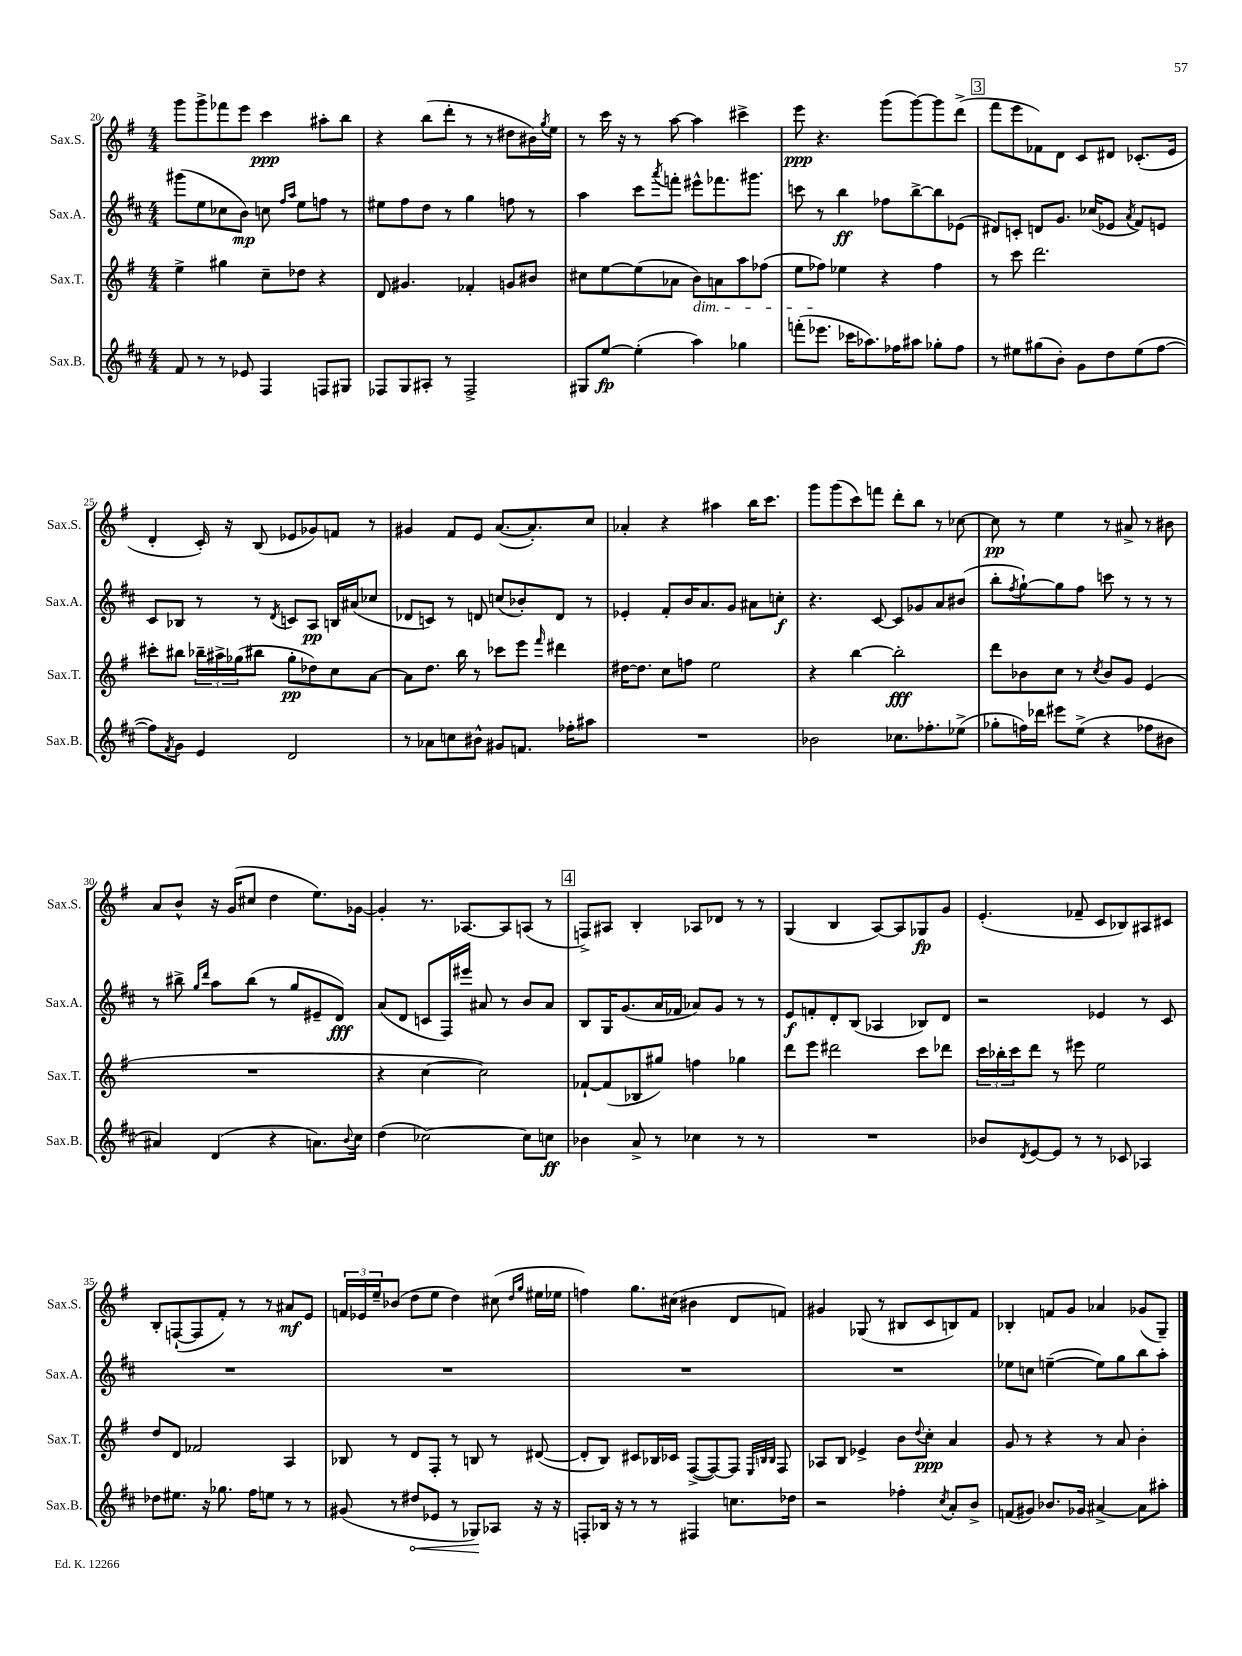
<<
\new StaffGroup <<
\new Staff = "s0" \with { instrumentName = "Sax.S." shortInstrumentName = "Sax.S." } {
    \clef treble \key g \major \numericTimeSignature \time 4/4
    g'''8 g'''8-> fes'''8 e'''8 c'''4\ppp ais''8-. b''8 |
    r4 b''8( d'''8-. r8 r8 dis''8 bis'16) \acciaccatura { g''8 } e''16 |
    r8 c'''16 r16 r8 a''8~ a''4 cis'''4-> |
    e'''8\ppp r4. g'''8( g'''8~) g'''8 d'''8->( |
    \mark \markup { \box "3" } fis'''8 e'''8 fes'8) d'8 c'8 dis'8 ces'8.-.( e'16 |
    d'4-. c'16-.) r16 b8( ees'8 ges'8) f'8 r8 |
    gis'4 fis'8 e'8 a'8.~( a'8.-.) c''8 |
    aes'4-. r4 ais''4 b''16 c'''8. |
    g'''8 g'''8( c'''8) f'''8 d'''8-. b''8 r8 ces''8~ |
    ces''8\pp r8 e''4 r8 ais'8-> r8 bis'8 |
    a'8 b'8-^ r16 g'16( cis''8 d''4 e''8.) ges'16~ |
    ges'4-. r8. aes8.~ aes8 a8( r8 |
    \mark \markup { \box "4" } f8->) ais8 b4-. aes8 des'8 r8 r8 |
    g4( b4 a8~) a8 ges8\fp g'8 |
    e'4.-.( fes'8-- c'8 bes8) ais8 cis'8 |
    b8-. f8~-!( f8 fis'8-.) r8 r8 ais'8\mf e'8 |
    \tuplet 3/2 { f'16 ees'16 e''16-- } bes'8( d''8 e''8 d''4) cis''8( \grace { d''16 g''16 } eis''16 ees''16 |
    f''4) g''8. cis''16( bis'4 d'8 f'8) |
    gis'4 ges8( r8 bis8 c'8 b8) fis'8 |
    bes4-. f'8 g'8 aes'4 ges'8( g8--) \bar "|." |
}
\new Staff = "s1" \with { instrumentName = "Sax.A." shortInstrumentName = "Sax.A." } {
    \clef treble \key d \major \numericTimeSignature \time 4/4
    gis'''8( e''8 ces''8 b'8\mp) c''8 \grace { fis''16 a''16 } e''8 f''8 r8 |
    eis''8 fis''8 d''8 r8 g''4 f''8 r8 |
    a''4 cis'''8 \acciaccatura { a'''8 } f'''8-. eis'''8-^ fes'''8. gis'''8. |
    c'''8 r8 b''4\ff fes''8 b''8~-> b''8 ees'8( |
    \mark \markup { \box "3" } dis'8) c'8-. d'8 g'8. ces''16( ees'8 \acciaccatura { a'8 } fis'8) e'8 |
    cis'8 bes8 r8 r8 \acciaccatura { d'8 } c'8 a8\pp b16 ais'16( ces''8 |
    des'8 c'8) r8 d'8 c''8( bes'8-.) d'8 r8 |
    ees'4-. fis'8-. b'16 a'8. g'8 ais'8 c''8-.\f |
    r4. cis'8~ cis'8 ges'8 a'8 bis'8( |
    b''8-. \acciaccatura { fis''8 } g''8~-!) g''8 fis''8 c'''8 r8 r8 r8 |
    r8 bis''8-> \grace { g''16 d'''16 } a''8 bis''8( r8 g''8 eis'8-- d'8\fff) |
    a'8( d'8 c'8 fis16) eis'''16 ais'8 r8 b'8 ais'8 |
    \mark \markup { \box "4" } b8 g16 g'8.( a'16 fes'16 aes'8) g'8 r8 r8 |
    e'8\f f'8-. d'8-. b8( aes4 bes8) d'8 |
    r2 ees'4 r8 cis'8 |
    R1 |
    R1 |
    R1 |
    R1 |
    ees''8 c''8 e''4~--( e''8) g''8 b''8 a''8-. \bar "|." |
}
\new Staff = "s2" \with { instrumentName = "Sax.T." shortInstrumentName = "Sax.T." } {
    \clef treble \key g \major \numericTimeSignature \time 4/4
    e''4-> gis''4 c''8-- des''8 r4 |
    d'8 gis'4. fes'4-. g'8 bis'8 |
    cis''8 e''8~ e''8( aes'8 b'8\dim) a'8 a''8 fes''8( |
    e''8 fes''8\!) ees''4 r4 fes''4 |
    \mark \markup { \box "3" } r8 c'''8 d'''2. |
    cis'''8-. bis''8 \tuplet 3/2 { bes''16-- ais''16-> ges''16( } bis''8 ges''8-.\pp des''8) c''8 a'8~ |
    a'8 d''8. b''16 r8 ces'''8 e'''8 \grace { fis'''16 } dis'''4 |
    dis''16~ dis''8. c''8 f''8 e''2 |
    r4 b''4~ b''2-.\fff |
    d'''8 bes'8 c''8 r8 \acciaccatura { c''8 } bes'8 g'8 e'4( |
    R1 |
    r4 c''4~ c''2) |
    \mark \markup { \box "4" } fes'8~-! fes'8( bes8 gis''8) f''4 ges''4 |
    d'''8 e'''8 dis'''2 c'''8 des'''8 |
    \tuplet 3/2 { c'''16 bes''16-. c'''16 } d'''8 r8 eis'''8 e''2 |
    d''8 d'8 fes'2 a4 |
    bes8 r8 d'8 fis8-. r8 b8 r8 dis'8~( |
    dis'8-. b8) cis'8 bes16 ces'16 fis8~->( fis8~) fis8 \grace { e32 b32 b32 } fis8 |
    aes8 b8 ees'4-> b'8 \appoggiatura { d''8 } c''8-.\ppp a'4 |
    g'8 r8 r4 r8 a'8 b'4-. \bar "|." |
}
\new Staff = "s3" \with { instrumentName = "Sax.B." shortInstrumentName = "Sax.B." } {
    \clef treble \key d \major \numericTimeSignature \time 4/4
    fis'8 r8 r8 ees'8 fis4 f8 gis8 |
    fes8 g8 ais8-. r8 fes2-> |
    gis8 e''8~\fp e''4-.( a''4) ges''4 |
    f'''8-.( ees'''8. ces'''16 aes''8.) fes''16 ais''8 ges''8-. fes''8 |
    \mark \markup { \box "3" } r8 eis''8 gis''8( b'8-.) g'8 d''8 eis''8( fis''8~ |
    fis''8) \acciaccatura { fis'8 } g'8 e'4 d'2 |
    r8 aes'8 c''8 bis'8-^ gis'8 f'8. fes''16-. ais''8 |
    R1 |
    bes'2 ces''8. fes''8.-. ees''8->( |
    ges''8-. f''16) des'''16 eis'''8 e''8->( r4 fes''8 bis'8 |
    ais'4) d'4( r4 a'8.) \appoggiatura { b'8 } cis''16 |
    d''4( ces''2~) ces''8 c''8\ff |
    \mark \markup { \box "4" } bes'4 a'8-> r8 ces''4 r8 r8 |
    R1 |
    bes'8 \acciaccatura { d'8 } e'8~ e'8 r8 r8 ces'8 aes4 |
    des''8 eis''8. r16 ges''8. fis''16 e''8 r8 r8 |
    gis'8( r8 \once \override Hairpin.circled-tip = ##t dis''8\< ees'8 r8 ges8\!) aes8 r16 r16 |
    f8-. bes16 r16 r8 r8 fis4 c''8. des''16 |
    r2 fes''4-. \acciaccatura { cis''8 } a'8-. b'8-> |
    f'8( gis'8) bes'8. ges'16 ais'4~-> ais'8 ais''8-. \bar "|." |
}
>>
>>
\layout { \context { \Score currentBarNumber = #20 } }
